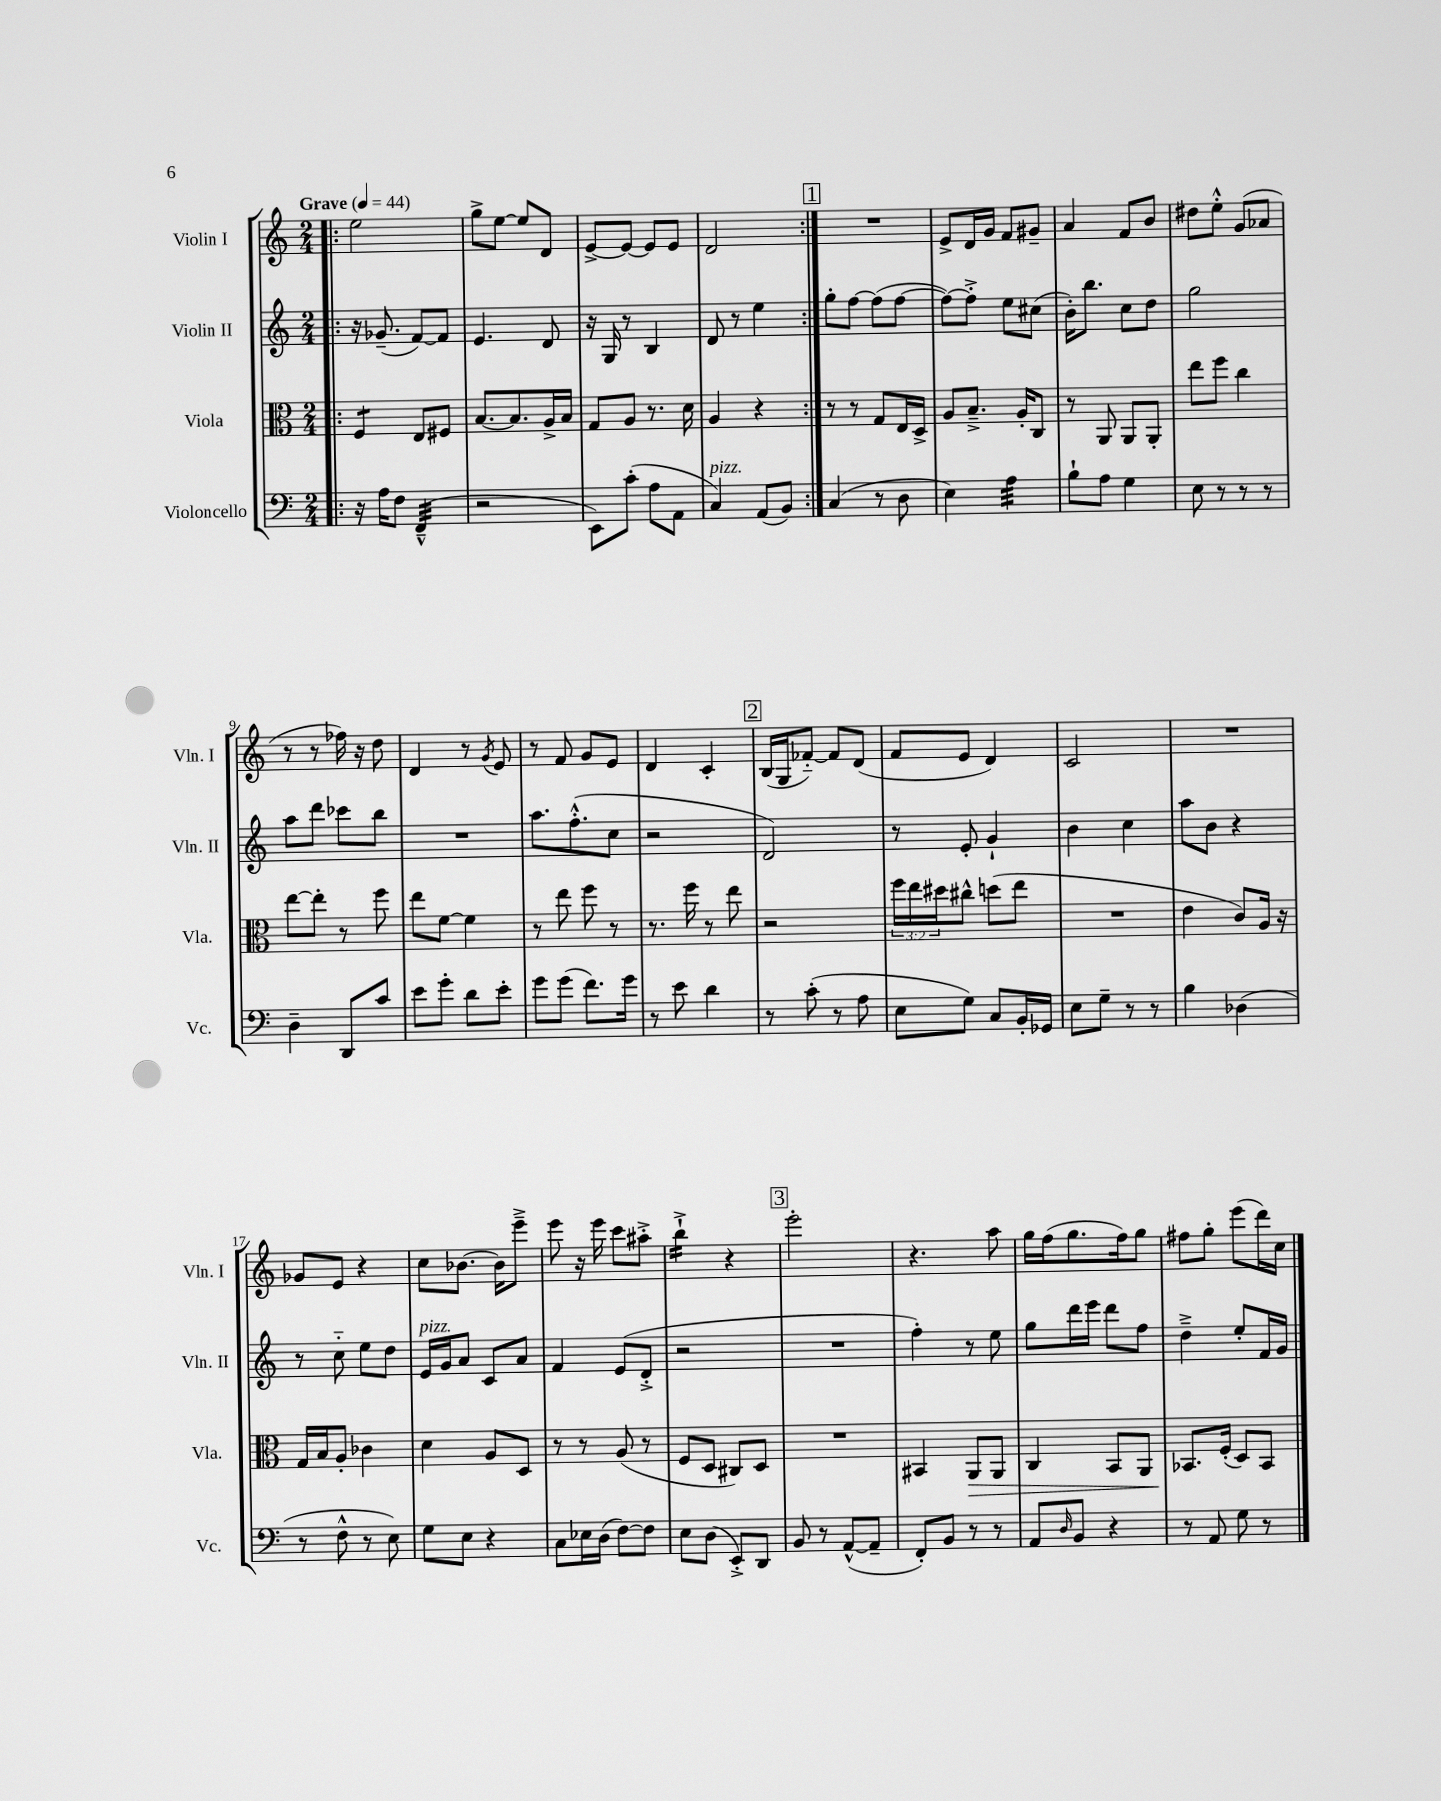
<<
\new StaffGroup <<
\new Staff = "s0" \with { instrumentName = "Violin I" shortInstrumentName = "Vln. I" } {
    \clef treble \key c \major \numericTimeSignature \time 2/4 \tempo "Grave" 4 = 44
    \repeat volta 2 { \bar ".|:" e''2 |
    g''8-> e''8~ e''8 d'8 |
    e'8~-> e'8~ e'8 e'8 |
    d'2 | }
    \mark \markup { \box "1" } R2 |
    e'8-> d'16 g'16 f'8 gis'8-- |
    a'4 f'8 b'8 |
    dis''8 e''8-.-^ g'8( aes'8 |
    r8 r8 fes''16) r16 d''8 |
    d'4 r8 \acciaccatura { g'8 } e'8 |
    r8 f'8 g'8 e'8 |
    d'4 c'4-. |
    \mark \markup { \box "2" } b16( g16 fes'8~-_) fes'8 d'8( |
    f'8 e'8 d'4) |
    c'2 |
    R2 |
    ges'8 e'8 r4 |
    c''8 bes'8.~ bes'16 e'''8---> |
    e'''8 r16 e'''16 c'''8 ais''8-.-> |
    b''4:16-!-> r4 |
    \mark \markup { \box "3" } e'''2-. |
    r4. a''8 |
    g''16 f''16( g''8. f''16) g''8 |
    fis''8 g''8-. e'''8( d'''16) c''16 \bar "|." |
}
\new Staff = "s1" \with { instrumentName = "Violin II" shortInstrumentName = "Vln. II" } {
    \clef treble \key c \major \numericTimeSignature \time 2/4
    \repeat volta 2 { \bar ".|:" r16 ges'8.--( f'8~) f'8 |
    e'4. d'8 |
    r16 g16 r8 b4 |
    d'8 r8 e''4 | }
    \mark \markup { \box "1" } g''8-. f''8~ f''8( f''8~ |
    f''8~) f''8-.-> e''8 cis''8( |
    b'16-.) b''8. c''8 d''8 |
    g''2 |
    a''8 d'''8 ces'''8 b''8 |
    R2 |
    a''8. f''8.-.-^( c''8 |
    r2 |
    \mark \markup { \box "2" } d'2) |
    r8 e'8-. g'4-! |
    b'4 c''4 |
    a''8 b'8 r4 |
    r8 c''8-_ e''8 d''8 |
    e'16^\markup { \italic "pizz." } g'16 a'8 c'8 a'8 |
    f'4 e'8( d'8-.-> |
    r2 |
    \mark \markup { \box "3" } R2 |
    f''4-.) r8 e''8 |
    g''8 d'''16 e'''16 d'''8 f''8 |
    d''4---> e''8-. f'16 g'16 \bar "|." |
}
\new Staff = "s2" \with { instrumentName = "Viola" shortInstrumentName = "Vla." } {
    \clef alto \key c \major \numericTimeSignature \time 2/4 \override Staff.TupletNumber.text = #tuplet-number::calc-fraction-text
    \repeat volta 2 { \bar ".|:" f4:8 e8 fis8 |
    b8.~ b8. a16-> b16 |
    g8 a8 r8. d'16 |
    a4 r4 | }
    \mark \markup { \box "1" } r8 r8 g8 e16 d16-> |
    a8 b8.---> a16-. c8 |
    r8 a,8 a,8 a,8-. |
    e''8 f''8 c''4 |
    e''8~ e''8-. r8 f''8 |
    e''8 f'8~ f'4 |
    r8 e''8 f''8 r8 |
    r8. f''16 r8 e''8 |
    \mark \markup { \box "2" } r2 |
    \tuplet 3/2 { f''16 e''16 dis''16 } cis''8-^ d''8( e''8 |
    R2 |
    e'4 c'8) a16 r16 |
    g16 b16 a8-. ces'4 |
    d'4 a8 d8 |
    r8 r8 a8( r8 |
    f8 d8 cis8) d8 |
    \mark \markup { \box "3" } R2 |
    bis,4 a,8\> a,8 |
    c4 b,8 a,8 |
    bes,8.\! f16-.( d8) bes,8 \bar "|." |
}
\new Staff = "s3" \with { instrumentName = "Violoncello" shortInstrumentName = "Vc." } {
    \clef bass \key c \major \numericTimeSignature \time 2/4
    \repeat volta 2 { \bar ".|:" r16 a16 f8 f,4:32---^( |
    r2 |
    e,8) c'8-.( a8 a,8 |
    c4^\markup { \italic "pizz." }) a,8( b,8) | }
    \mark \markup { \box "1" } c4( r8 d8 |
    e4) a4:32 |
    b8-! a8 g4 |
    e8 r8 r8 r8 |
    d4-- d,8 c'8 |
    e'8 g'8-. d'8 e'8-. |
    g'8 g'8( f'8.) g'16 |
    r8 e'8 d'4 |
    \mark \markup { \box "2" } r8 c'8-.( r8 a8 |
    e8 g8) c8 b,16-. ges,16 |
    e8 g8-- r8 r8 |
    b4 des4( |
    r8 f8-^ r8 e8) |
    g8 e8 r4 |
    c8 ees16 d16( f8~) f8 |
    e8 d8( e,8-.->) d,8 |
    \mark \markup { \box "3" } b,8 r8 a,8~-^( a,8-- |
    f,8-.) b,8 r8 r8 |
    a,8 \grace { d16 } b,8 r4 |
    r8 a,8 g8 r8 \bar "|." |
}
>>
>>
